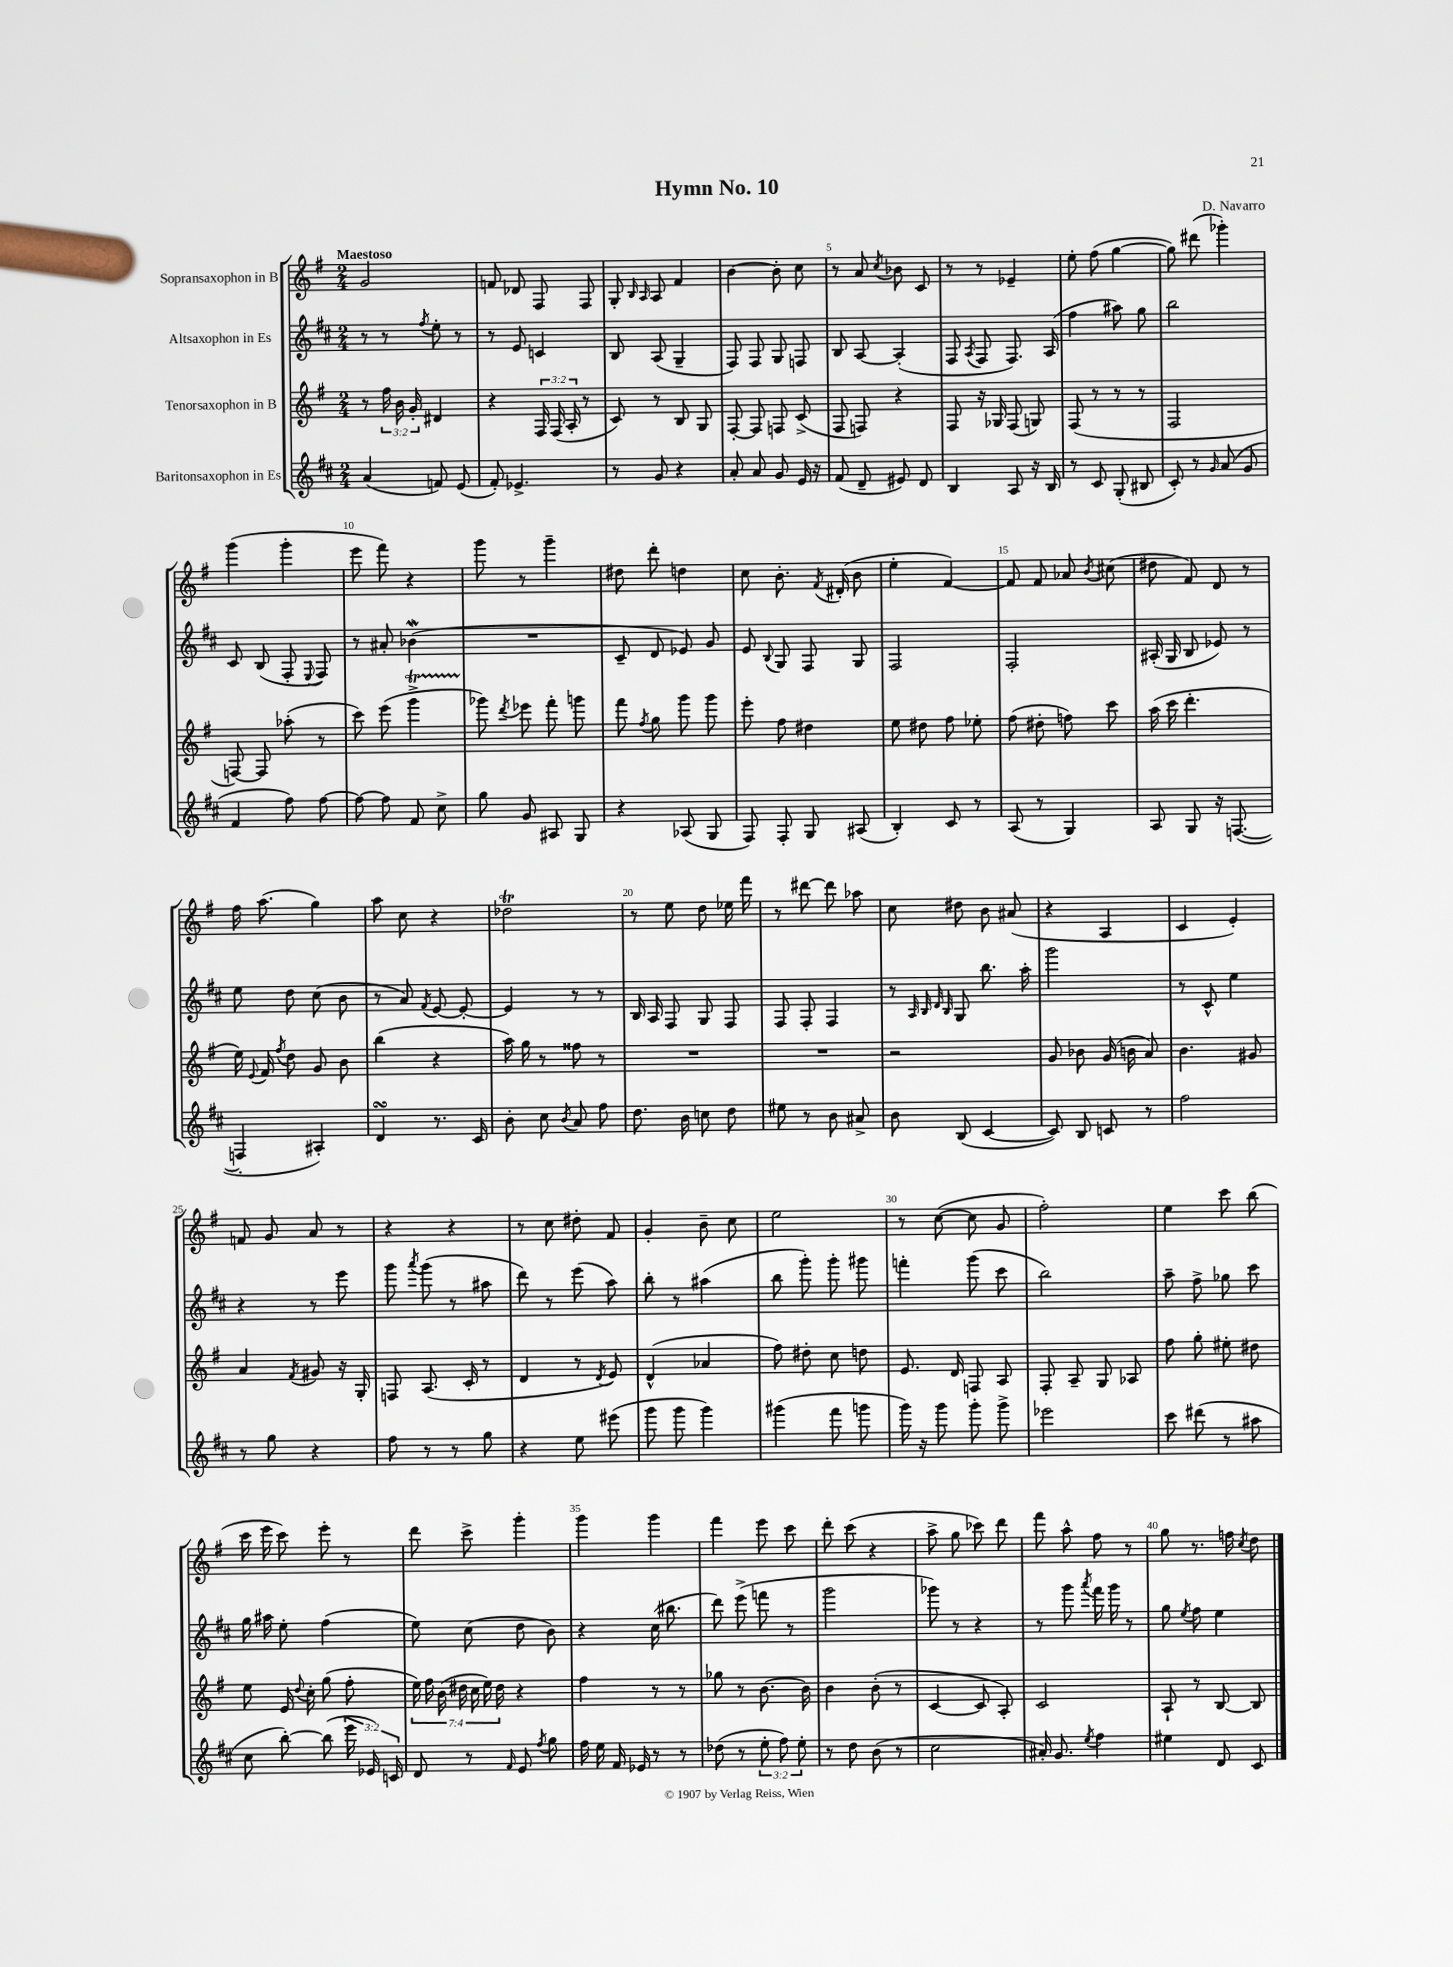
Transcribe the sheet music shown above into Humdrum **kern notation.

**kern	**kern	**kern	**kern
*staff4	*staff3	*staff2	*staff1
*clefG2	*clefG2	*clefG2	*clefG2
*k[f#c#]	*k[f#]	*k[f#c#]	*k[f#]
*M2/4	*M2/4	*M2/4	*M2/4
(4a	8r	8r	2g
.	24ff#	8r	.
.	24b	.	.
.	24g'	.	.
.	.	8qff#	.
8f)	4d#	8ee'	.
(8e	.	8r	.
=	=	=	=
8f#')	4r	8r	8f
4.e-^	.	8e	8d-
.	24F#	4c	8F#
.	(24F#	.	.
.	24A'	.	.
.	8r	.	8F#
=	=	=	=
8r	8c)	8B	8G'
.	.	.	16qqB
.	.	.	16qqA
8g	8r	(8A	8A
4r	8B	4G~	4f#
.	8G	.	.
=	=	=	=
8a'	[8F#'	8F#)	[4b
8a	8F#]	8F#	.
8g	8F	8G	8b']
16e	(8c^	8F	8cc
16r	.	.	.
=	=	=	=
(8f#	8F#	8B	8r
8d~	8F)	[8A	8a
.	.	.	8qcc
8e#)	4r	(4A']	8b-
8d	.	.	8c
=	=	=	=
4B	8F#	8F#	8r
.	.	8qA	.
.	16r	8F#	8r
.	16G-	.	.
8A	(8F#	8.F#)	4e-~
16r	8G)	.	.
16B	.	(16A	.
=	=	=	=
8r	(8F#	4ff#	8ee'
8c#	8r	.	(8ff#
(8G'	8r	8aa#)	[4gg
8B#	8r	8gg	.
=	=	=	=
8c#')	2F#	2bb	8gg])
8r	.	.	(8ddd#
16qqg	.	.	.
(8a	.	.	4ggg-')
8g	.	.	.
=	=	=	=
4f#	[8F)	8c#	(4ggg
.	8F]	(8B	.
8ff#)	(8aa-'	8F#'	4ggg'
.	.	8qqE	.
[8ff#	8r	8F#)	.
=	=	=	=
8ff#_	8ccc)	8r	8eee
8ff#]	(8eee	8a#'	8fff#)
8f#	4ggg^	(4b-	4r
8cc#^	.	.	.
=	=	=	=
8gg	8ggg-)	2r	8ggg
.	8qddd	.	.
8g	8eee-	.	8r
8A#	8fff#'	.	4ggg~
8G	8ggg	.	.
=	=	=	=
4r	8fff#	8c#~	8dd#
.	8qff#	.	.
.	8gg	8d	8ddd'
(8A-	8ggg	8e-)	4dd
8G	8ggg	8g	.
=	=	=	=
8F#)	8eee'	8e	8cc
.	.	8qqB	.
8F#'	8ff#	8G	8.b'
8G	4dd#	8F#	.
.	.	.	8qf#
.	.	.	(16d#'
(8A#	.	8G	8b
=	=	=	=
4B')	8ee	2F#	4ee'
.	8dd#	.	.
8c#	8ff#	.	[4f#)
8r	8ee-'	.	.
=	=	=	=
(8A	(8ff#	2F#'	8f#]
8r	8dd#'	.	8f#
4G)	8ff)	.	8a-
.	.	.	8qb
.	8ccc	.	(8cc#
=	=	=	=
8A	(16aa	(16A#'	8dd#
.	16ccc	16G	.
8G	4.ddd'	8B	8f#)
16r	.	8e-)	8d
([8.F	.	.	.
.	.	8r	8r
=	=	=	=
4F']	16ee)	8ee	16ff#
.	8qqe	.	.
.	16f#	.	(8.aa
.	8qff#	.	.
.	8dd	8dd	.
4A#')	8g	(8cc#	4gg)
.	8b	8b	.
=	=	=	=
4d	(4bb	8r	8aa
.	.	8a)	8cc
.	.	8qf#	.
8.r	4r	[8e	4r
.	.	8e'_	.
16c#	.	.	.
=	=	=	=
8b'	16aa)	4e]	2dd-
.	16gg	.	.
8cc#	8r	.	.
8qb	.	.	.
8a	8ff##	8r	.
8ff#	8r	8r	.
=	=	=	=
8.dd	2r	16B	8r
.	.	16A	.
.	.	8F#	8ee
16b	.	.	.
8cc	.	8G	8dd
8dd	.	8F#	16ee-
.	.	.	16fff#
=	=	=	=
8ee#	2r	8F#	8r
8r	.	8F#'	[8ddd#
8b	.	4F#	8ddd#]
8a#^	.	.	8aa-
=	=	=	=
8b	2r	8r	8cc
.	.	32qqA	.
.	.	32qqB	.
.	.	32qqd	.
.	.	32qqB	.
(8B	.	8G	8dd#
[4c#	.	8.bb	8b
.	.	.	(8a#
.	.	16aa'	.
=	=	=	=
8c#])	8g	2ggg	4r
8B	8b-	.	.
8c	(16g	.	4A
.	16b	.	.
8r	8a)	.	.
=	=	=	=
2ff#	4.b	8r	4c
.	.	8c#^^	.
.	.	4ee	4e')
.	8g#	.	.
=	=	=	=
8r	4a	4r	8f
8gg	.	.	8g
.	8qf#	.	.
4r	8g#	8r	8a
.	16r	8eee	8r
.	16G'	.	.
=	=	=	=
8ff#	8F	8ggg	4r
.	.	8qaaa	.
8r	(8.A	(8ggg	.
8r	.	8r	4r
.	16c'	.	.
8gg	8r	8aa#	.
=	=	=	=
4r	4d	8ddd)	8r
.	.	8r	8cc
8ee	8r	(8eee	8dd#'
.	8qd	.	.
(8eee#	8e)	8aa)	8f#
=	=	=	=
8ggg	(4d^^	8bb'	4g'
8ggg	.	8r	.
4ggg)	4a-	(4aa#	8b~
.	.	.	8cc
=	=	=	=
(4ggg#	8ff#)	8bb	2ee
.	8dd#'	8ggg')	.
8fff#	8cc	8ggg'	.
8ggg	8dd	8ggg#	.
=	=	=	=
16ggg)	8.e	4fff'	8r
16r	.	.	.
8ggg	.	.	([8cc
.	16d	.	.
8ggg'	8F	(8ggg	8cc]
8ggg^	8A	8ccc#	8g
=	=	=	=
2eee-	8F#'	2bb)	2ff#')
.	8A~	.	.
.	8G	.	.
.	8A-	.	.
=	=	=	=
8ccc#	8ff#	8aa~	4ee
(8ddd#	8gg'	8ff#^	.
8r	8ee#'	8gg-	8ccc
8aa#	8dd#	8ccc#	(8bb
=	=	=	=
8cc#	8ee	16gg	16ccc
.	.	16aa#	16eee
[8bb')	16e	8ee'	8ccc)
.	8qqdd	.	.
.	16cc'	.	.
(8bb]	(8gg	(4ff#	8eee'
24eee	8ff#'	.	8r
24e-)	.	.	.
24c	.	.	.
=	=	=	=
8d	28ee)	8ee)	8ddd
.	28ff#	.	.
.	(28b	.	.
.	28dd#	.	.
8r	.	(8cc#	8ccc^
.	28cc	.	.
.	28ee)	.	.
.	28dd#	.	.
16qqf#	.	.	.
8e	4r	8dd	4ggg'
8qff#	.	.	.
8gg	.	8b)	.
=	=	=	=
16ff#	4ff#	4r	4ggg
16ee	.	.	.
16f#	.	.	.
16e-	.	.	.
8r	8r	(16cc#	4ggg
.	.	8.bb#	.
8r	8r	.	.
=	=	=	=
(8dd-	8gg-	8ddd)	4fff#
8r	8r	(8eee^	.
12ee'	[8.b	8fff	8eee
12ff#)	.	.	.
.	.	8r	8ccc
12ee'	.	.	.
.	16b]	.	.
=	=	=	=
8r	4b	2ggg	8ddd'
8dd	.	.	(8ccc
(8b	(8b'	.	4r
8r	8r	.	.
=	=	=	=
2cc#	[4c	8ggg-)	8aa^
.	.	8r	8gg
.	8c]	4r	8ccc-)
.	8A')	.	8ddd
=	=	=	=
16a#')	2c	8r	8fff#
8.g	.	.	.
.	.	8ggg	8aa^^
8qee	.	8qaaa	.
4ff#	.	16fff#	8ff#
.	.	16ggg	.
.	.	8r	8r
=	=	=	=
4ee#	8A`	8gg	8gg
.	.	8qee	.
.	8r	8ff#	8.r
8d	[8B	4ee	.
.	.	.	16ff
.	.	.	8qcc
8c#	8B]	.	8dd
==	==	==	==
*-	*-	*-	*-
